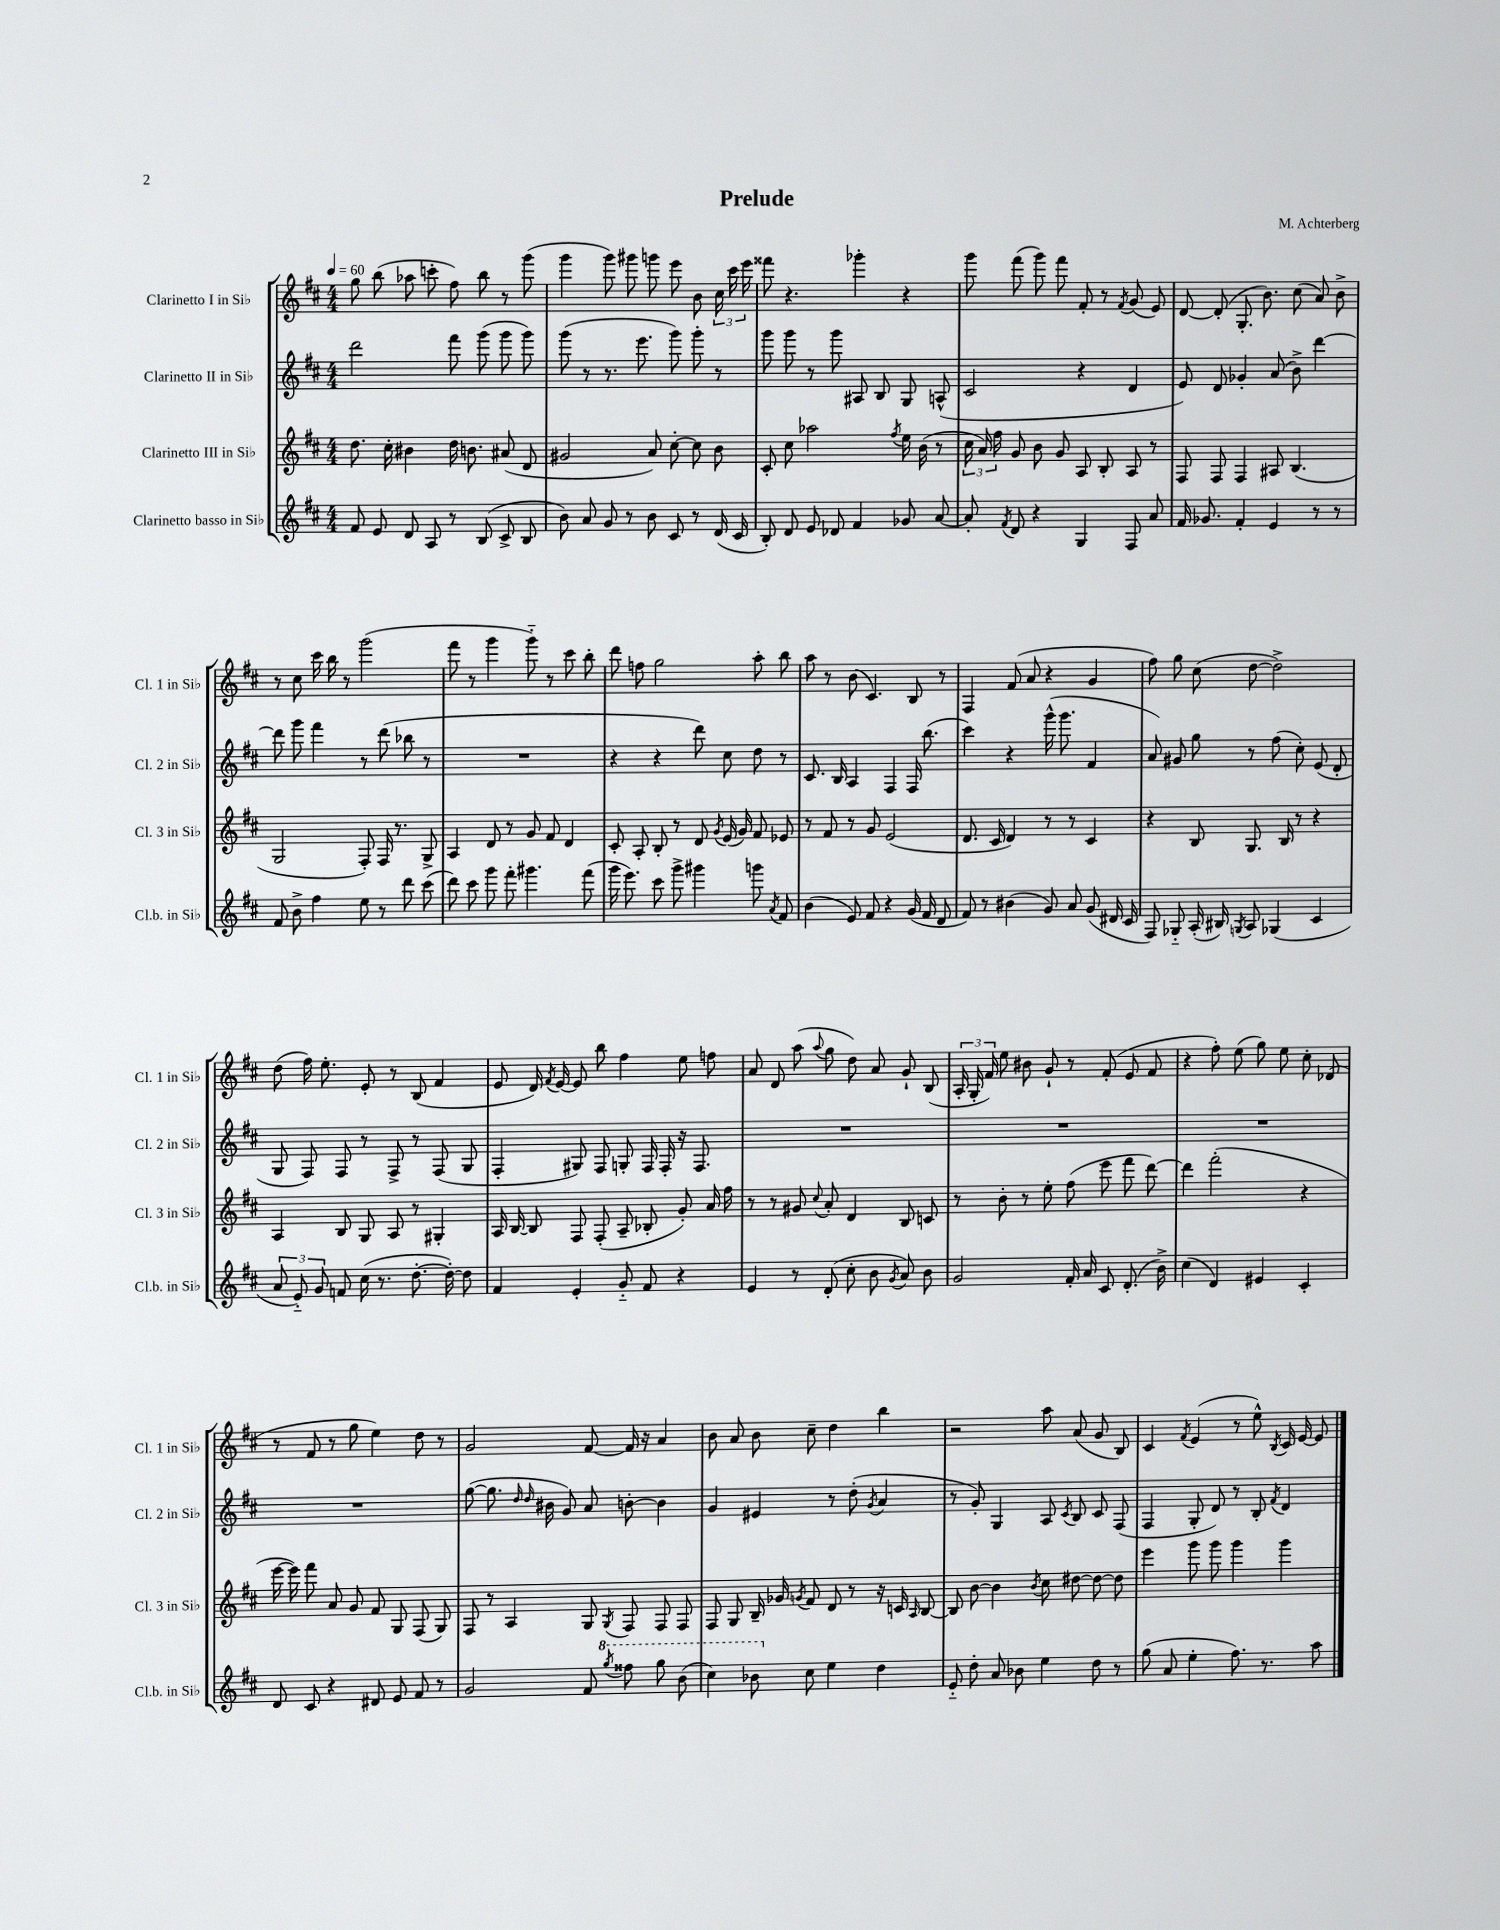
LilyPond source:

\header { title = "Prelude" composer = "M. Achterberg" }
<<
\new StaffGroup <<
\new Staff = "s0" \with { instrumentName = "Clarinetto I in Sib" shortInstrumentName = "Cl. 1 in Sib" } {
    \clef treble \key d \major \numericTimeSignature \time 4/4 \tempo 4 = 60
    \autoBeamOff g''8 b''8( aes''8 c'''8-. fis''8) b''8 r8 g'''8( |
    g'''4 g'''8) gis'''8 g'''8 e'''8 b'8 \tuplet 3/2 { cis''16 cis'''16 e'''16 } |
    fisis'''8 r4. ges'''4-. r4 |
    g'''8 fis'''8( g'''8) fis'''8 fis'8-. r8 \acciaccatura { fis'8 } g'8( e'8) |
    d'8~ d'8-.( g8.-. b'8.) cis''8( a'8) b'8-> |
    r8 cis''8 cis'''16 b''16 r8 g'''2( |
    fis'''8 r8 g'''4 g'''8-_) r8 cis'''8 b''8-. |
    d'''8 f''8 g''2 a''8-. b''8 |
    a''8 r8 b'8( cis'4.) b8 r8 |
    fis4 fis'8( a'8 r4 g'4 |
    fis''8) g''8 cis''8( d''8~ d''2->) |
    d''8( fis''16) e''8.-. e'8-. r8 b8( fis'4 |
    e'8 d'16) \acciaccatura { fis'8 } e'16~ e'8 b''8 fis''4 e''8 f''8 |
    a'8 d'8 a''8( \appoggiatura { a''8 } g''8 d''8) a'8 g'8-! b8( |
    \tuplet 3/2 { a16-. g16-. fis'16) } e''8 bis'8 g'8-! r8 fis'8-.( e'8 fis'8 |
    r4 fis''8-.) e''8( g''8) e''8 cis''8-. des'8( |
    r8 fis'8 r8 g''8 e''4) d''8 r8 |
    g'2 fis'8~ fis'16 r16 a'4 |
    b'8 a'8 b'8 cis''8-- d''4 b''4 |
    r2 a''8 a'8( g'8 b8) |
    cis'4 \acciaccatura { fis'8 } e'4( r8 e''8-^) \acciaccatura { b8 } cis'16 e'16~ e'8 \bar "|." |
}
\new Staff = "s1" \with { instrumentName = "Clarinetto II in Sib" shortInstrumentName = "Cl. 2 in Sib" } {
    \clef treble \key d \major \numericTimeSignature \time 4/4
    \autoBeamOff d'''2 fis'''8 g'''8( g'''8 g'''8) |
    g'''8( r8 r8. e'''8. g'''8) g'''8-. r8 |
    g'''8 g'''8 r8 g'''8 ais8 b8 g8 a8-^( |
    cis'2 r4 d'4 |
    e'8) d'8 ges'4-. a'8( b'8->) d'''4~ |
    d'''8 g'''8 fis'''4 r8 d'''8( bes''8 r8 |
    R1 |
    r4 r4 d'''8) cis''8 d''8 r8 |
    cis'8. b16 a4 fis4 fis16 b''8.( |
    cis'''4) r4 g'''16-^( g'''8. fis'4 |
    a'8) gis'8 g''8 r8 fis''8( cis''8-.) e'8( d'8-. |
    g8 fis8) fis8 r8 fis8-> r8 fis8( g8 |
    fis4-. gis8) fis8 g8-. fis16 fis16-. r16 fis8. |
    R1 |
    R1 |
    R1 |
    R1 |
    g''8~( g''8. \grace { d''16 d''16 } bis'16 g'8) a'8 b'8~-. b'4 |
    g'4 eis'4 r8 d''8-.( \acciaccatura { g'8 } a'4 |
    r8 g'8-.) g4 a8 \acciaccatura { cis'8 } b8 cis'8 fis8( |
    fis4 g8-. d'8) r8 b8-. \acciaccatura { fis'8 } d'4 \bar "|." |
}
\new Staff = "s2" \with { instrumentName = "Clarinetto III in Sib" shortInstrumentName = "Cl. 3 in Sib" } {
    \clef treble \key d \major \numericTimeSignature \time 4/4
    \autoBeamOff d''8. cis''16-. bis'4 d''16 b'8. ais'8( d'8 |
    gis'2 a'8) cis''8~-. cis''8 b'8 |
    cis'8-. cis''8 aes''2 \acciaccatura { fis''8 } e''16 b'16( r8 |
    \tuplet 3/2 { cis''16 a'16) fis''16 } g'8 b'8 g'8 a8 b8-. a8 r8 |
    fis8 fis8 fis4 ais8 b4.( |
    g2 fis8-.) fis16 r8. g8-> |
    a4 d'8 r8 g'8 fis'8 d'4 |
    cis'8-. a8-. b8-. r8 d'8 \acciaccatura { g'8 } e'16( g'16) fis'8 ees'8 |
    r8 fis'8 r8 g'8 e'2( |
    d'8. cis'16 d'4) r8 r8 cis'4 |
    r4 b8 g8. b16 r8 r4 |
    a4 b8 g8 a8 r8 gis4-. |
    a16 b16~ b8 fis8 fis8-.( a8-- bes8-. g'8-.) a'16 fis''16 |
    r8 r8 gis'8 \appoggiatura { cis''8 } a'8-. d'4 b8 c'8 |
    r8 b'8-. r8 e''8-. fis''8( e'''8 fis'''8 d'''8~) |
    d'''4 fis'''2-.( r4 |
    e'''16~ e'''16) fis'''8 a'8 g'8 fis'8 g8 fis8( g8) |
    fis8 r8 a4 g8 \acciaccatura { g8 } fis8 fis8 fis8 |
    fis8 g8 b16-- ges'16 \acciaccatura { g'8 } fis'8 d'8 r8 r16 c'16 \grace { a16 } b8~ |
    b8 b'8~ b'4 \acciaccatura { b'8 } cis''8 dis''8~ dis''8~ dis''8 |
    e'''4 g'''8 g'''8 g'''4 g'''4 \bar "|." |
}
\new Staff = "s3" \with { instrumentName = "Clarinetto basso in Sib" shortInstrumentName = "Cl.b. in Sib" } {
    \clef treble \key d \major \numericTimeSignature \time 4/4
    \autoBeamOff fis'8 e'8 d'8 a8 r8 b8( cis'8-> b8 |
    b'8) a'8 g'8 r8 b'8 cis'8 r8 d'16( cis'16 |
    b8-.) d'8 e'8 des'8 fis'4 ges'8 a'8~ |
    a'8-. \acciaccatura { fis'8 } d'8 r4 g4 fis8 a'8 |
    fis'16 ges'8. fis'4-. e'4 r8 r8 |
    fis'8 b'8-> fis''4 e''8 r8 d'''8 cis'''8( |
    d'''8) cis'''8 g'''8 fis'''8-. gis'''4. fis'''8( |
    g'''16 e'''8.) cis'''8 g'''8-> gis'''4 g'''8 \acciaccatura { a'8 } fis'8 |
    b'4( e'8) fis'8 r4 g'16( fis'16 d'8 |
    fis'8) r8 bis'4( g'8) a'8 g'8( dis'16 cis'16 |
    fis8) ges8-_ a16-.( bis16) \acciaccatura { g8 } a8 ges4( cis'4 |
    \tuplet 3/2 { a'8 e'8-_) g'8 } f'8 cis''16( r8. d''8.~-. d''16~-.) d''8 |
    fis'4 e'4-. g'8-_ fis'8 r4 |
    e'4 r8 d'8-.( cis''8-. b'8 \acciaccatura { g'8 } a'8) b'8 |
    g'2 fis'16-. a'16 cis'8 d'8.-.( b'16->) |
    cis''4( d'4) eis'4 cis'4-. |
    d'8 cis'8 r4 dis'8 e'8 fis'8 r8 |
    g'2 fis'8 \ottava #1 \acciaccatura { g'''8 } fisis'''8 g'''8 b''8( |
    cis'''4) bes''8 \ottava #0 cis''8 e''4 d''4 |
    e'8-_ d''8-. a'8 bes'8 e''4 d''8 r8 |
    g''8( a'8 e''4-. fis''8.) r8. a''8 \bar "|." |
}
>>
>>
\layout { \context { \Score \remove "Bar_number_engraver" } }
